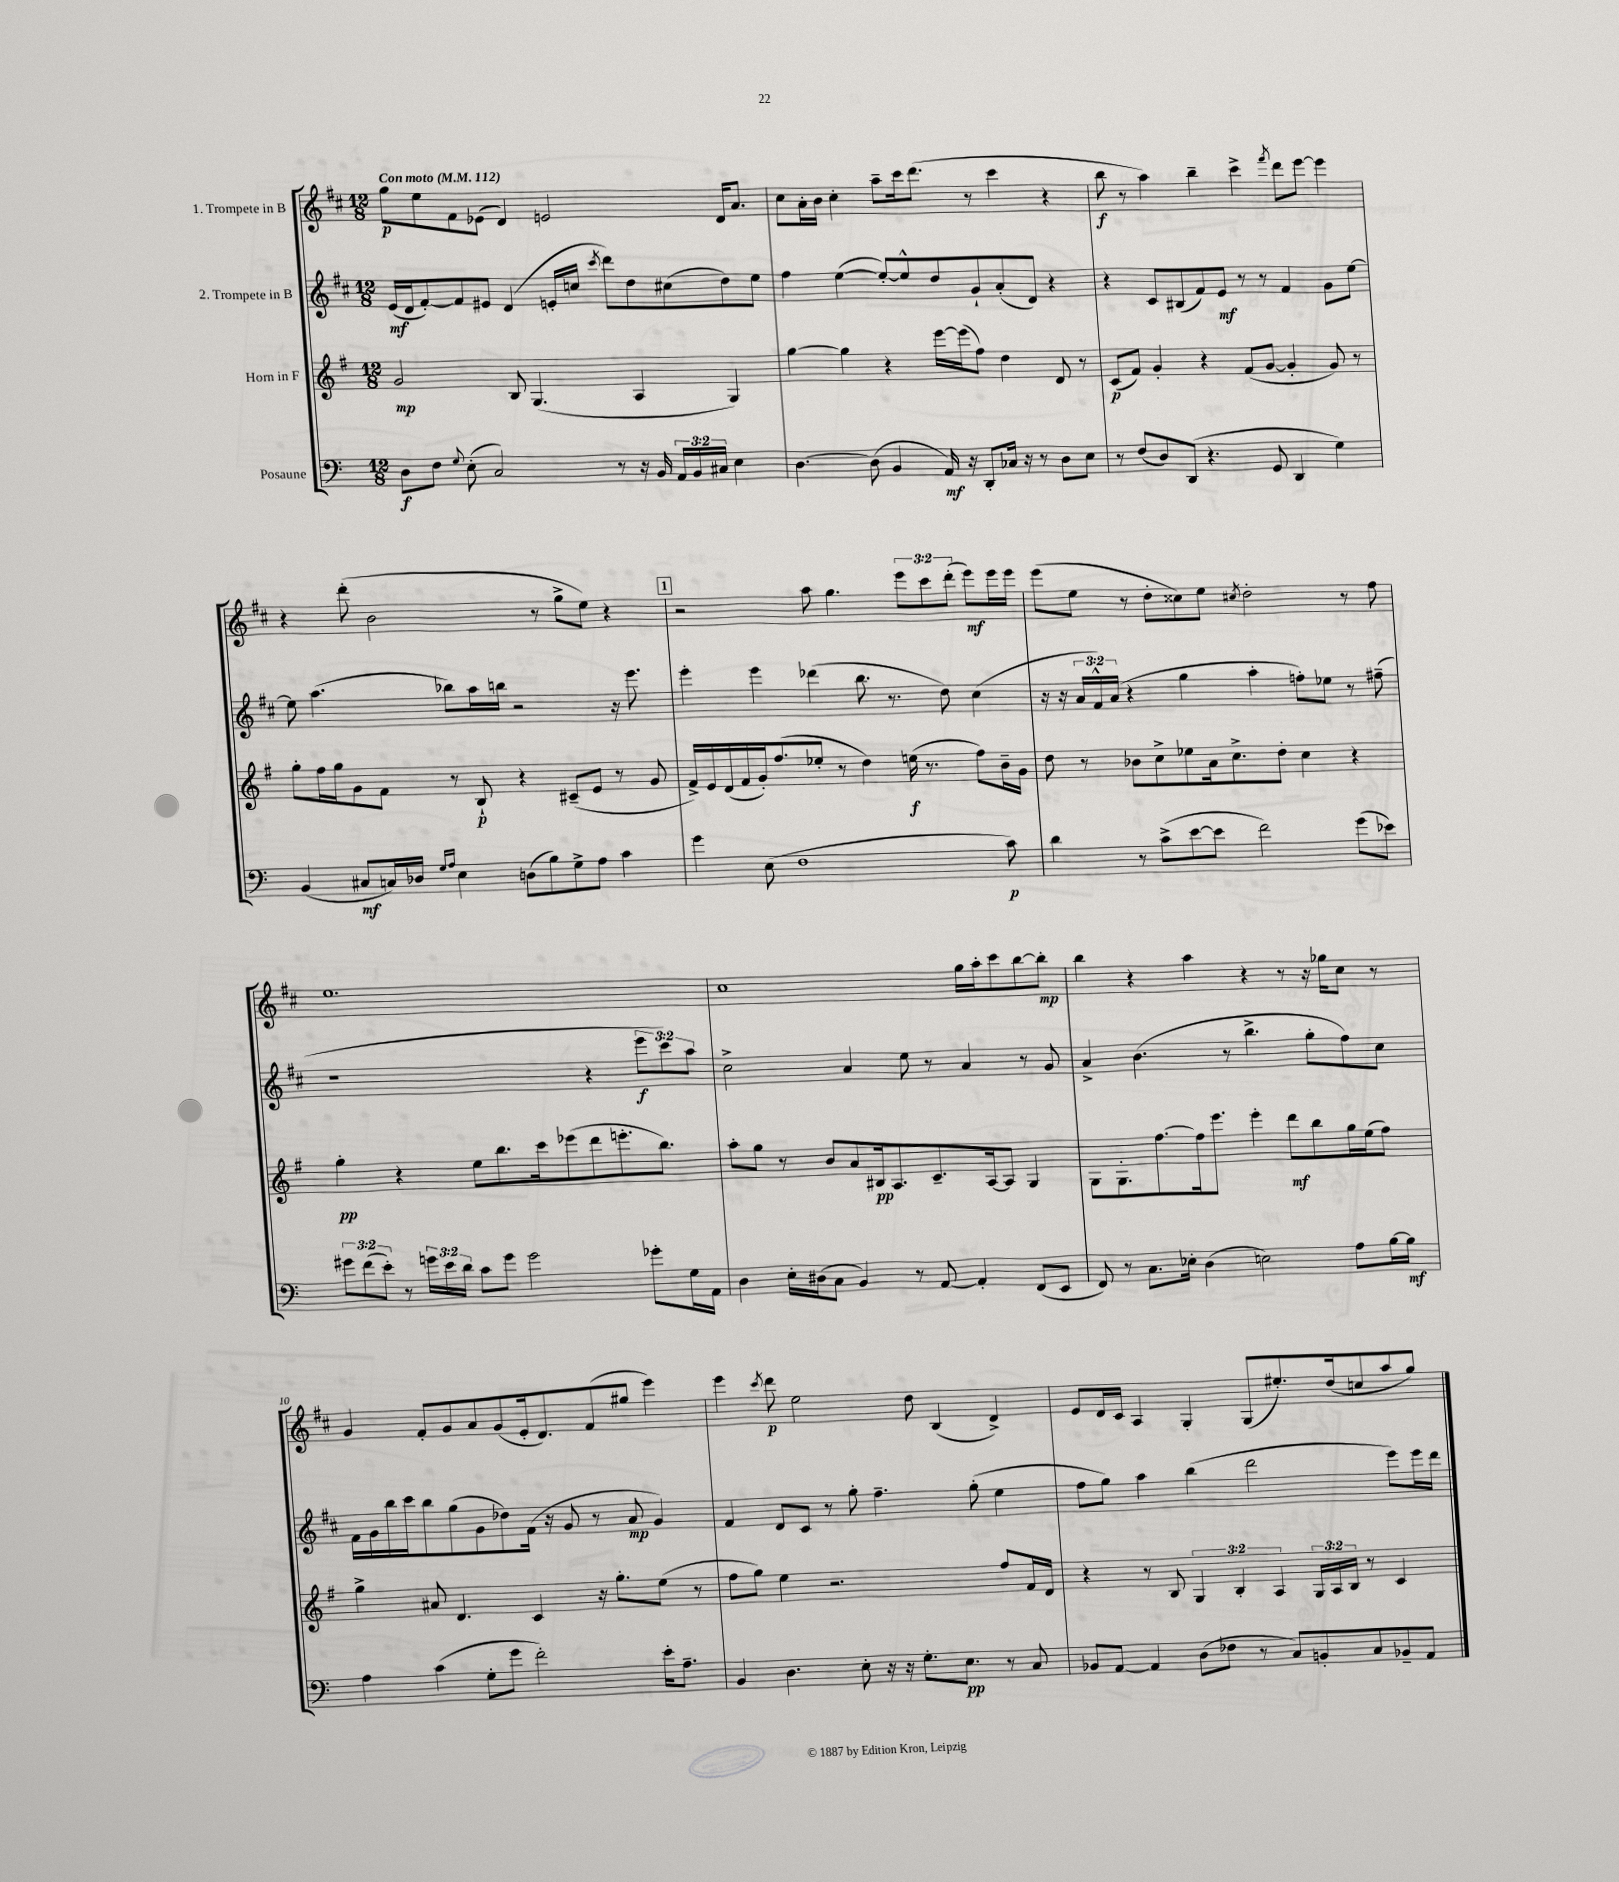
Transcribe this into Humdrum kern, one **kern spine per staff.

**kern	**dynam	**kern	**dynam	**kern	**dynam	**kern	**dynam
*part4	*part4	*part3	*part3	*part2	*part2	*part1	*part1
*staff4	*staff4	*staff3	*staff3	*staff2	*staff2	*staff1	*staff1
*I"Posaune	*	*I"Horn in F	*	*I"2. Trompete in B	*	*I"1. Trompete in B	*
*clefF4	*	*clefG2	*	*clefG2	*	*clefG2	*
*k[]	*	*k[f#]	*	*k[f#c#]	*	*k[f#c#]	*
*M12/8	*	*M12/8	*	*M12/8	*	*M12/8	*
*MM112	*	*MM112	*	*MM112	*	*MM112	*
=1	=1	=1	=1	=1	=1	=1	=1
!	!	!	!	!	!	!LO:TX:a:B:t=Con moto	!
8D\L	f	2g/	mp	(16e/LL	mf	8gg\L	p
.	.	.	.	16d/J	.	.	.
8F\J	.	.	.	[8f#'/)	.	8ee\	.
8qqG/	.	.	.	.	.	.	.
(8E'\	.	.	.	8f#/]	.	8f#\	.
2C/)	.	.	.	8e#X/J	.	(8e-X\J	.
.	.	8B/	.	(4d/	.	4d/)	.
.	.	(4.G/	.	.	.	.	.
.	.	.	.	16en'/LL	.	2en/	.
.	.	.	.	16ccn/JJ	.	.	.
.	.	.	.	8qccc#/	.	.	.
8r	.	.	.	8ddd\L)	.	.	.
16r	.	4A/	.	8dd\	.	.	.
16BB/	.	.	.	.	.	.	.
24AA/LL	.	.	.	(8cc#X\	.	.	.
24BB/	.	.	.	.	.	.	.
24C#X/JJ	.	.	.	.	.	.	.
4E\	.	4G/)	.	8dd\)	.	16d/KL	.
.	.	.	.	.	.	8.a/J	.
.	.	.	.	8ee\J	.	.	.
=2	=2	=2	=2	=2	=2	=2	=2
[4.D\	.	[4gg\	.	4ff#\	.	8cc#\L	.
.	.	.	.	.	.	16a'\L	.
.	.	.	.	.	.	16b\JJ	.
.	.	4gg\]	.	([4ee\	.	4cc#'\	.
(8D\]	.	.	.	.	.	.	.
4BB/	.	4r	.	8ee'/L_)	.	8aa~\L	.
.	.	.	.	8ee^^/]	.	16ccc#\k	.
.	.	.	.	.	.	(8.ddd\J	.
16AA/)	mf	[16eee\LL	.	8dd/	.	.	.
16r	.	(16eee\J]	.	.	.	.	.
8DD'/L	.	8ff#\J)	.	8g`/	.	8r	.
16C-X/Jk	.	4dd\	.	(8a'/	.	4ccc#\	.
16r	.	.	.	.	.	.	.
8r	.	.	.	8d/J)	.	.	.
8D\L	.	8d/	.	4r	.	4r	.
8E\J	.	8r	.	.	.	.	.
=3	=3	=3	=3	=3	=3	=3	=3
8r	.	(8c/L	p	4r	.	8bb\	f
(8F/L	.	8f#/J)	.	.	.	8r	.
8D/)	.	4g'/	.	8c#/L	.	4aa\)	.
(8DD/J	.	.	.	(8B#X/	.	.	.
4.r	.	4r	.	8f#/)	.	4bb~\	.
.	.	.	.	8e/J	mf	.	.
.	.	(8f#/L	.	8r	.	4ccc#^\	.
8GG/	.	[8g/J	.	8r	.	.	.
.	.	.	.	.	.	8qfff#/	.
4DD/	.	4g'/]	.	4f#/	.	8ddd\L	.
.	.	.	.	.	.	[8eee\J	.
4G\)	.	8g/)	.	8g\L	.	4eee\]	.
.	.	8r	.	[8ee\J	.	.	.
!!LO:LB:g=z
=4	=4	=4	=4	=4	=4	=4	=4
(4BB/	.	8gg'\L	.	8ee\]	.	4r	.
.	.	16ff#\L	.	(4.aa\	.	.	.
.	.	16gg\J	.	.	.	.	.
8C#X/L	mf	8g\	.	.	.	(8ddd'\	.
16Cn/L)	.	8f#\J	.	.	.	2b\	.
16D-X/JJ	.	.	.	.	.	.	.
16qqG/LL	.	.	.	.	.	.	.
16qqA/JJ	.	.	.	.	.	.	.
4E\	.	8r	.	8bb-X\L)	.	.	.
.	.	8B`/	p	16aa\L	.	.	.
.	.	.	.	16bbn\JJ	.	.	.
(8Dn\L	.	4r	.	2r	.	.	.
8B\)	.	.	.	.	.	8r	.
8G^\	.	(8c#X~/L	.	.	.	8gg^\L	.
8A\J	.	8e/J	.	.	.	8ee\J)	.
4c\	.	8r	.	16r	.	4r	.
.	.	.	.	8.eee\	.	.	.
.	.	8g/	.	.	.	.	.
!!LO:REH:place=s1:t=1
=5	=5	=5	=5	=5	=5	=5	=5
4g\	.	16f#^/LL)	.	4eee'\	.	2r	.
.	.	16e/	.	.	.	.	.
.	.	(16d/	.	.	.	.	.
.	.	16f#/	.	.	.	.	.
(8E\	.	16g'/J)	.	4eee\	.	.	.
.	.	(8.ff#/	.	.	.	.	.
1F	.	.	.	.	.	.	.
.	.	8ee-X'/J	.	(4ddd-X\	.	8aa\	.
.	.	8r	.	.	.	4.gg\	.
.	.	4dd\)	.	8.bb\	.	.	.
.	.	.	.	8.r	.	.	.
.	.	(16een\	f	.	.	12eee\L	.
.	.	8.r	.	.	.	.	.
.	.	.	.	.	.	12ccc#\	.
.	.	.	.	8dd\)	.	.	.
.	.	.	.	.	.	(12ddd'\J	.
.	.	8ff#\L)	.	(4cc#\	.	8eee\L)	mf
8c\)	p	16b~\L	.	.	.	16eee\L	.
.	.	16g\JJ	.	.	.	16eee\JJ	.
=6	=6	=6	=6	=6	=6	=6	=6
4d\	.	8dd\	.	16r	.	(8eee\L	.
.	.	.	.	16r	.	.	.
.	.	8r	.	24a/LL	.	8ee\J	.
.	.	.	.	24f#^^/)	.	.	.
.	.	.	.	(24a/JJ	.	.	.
8r	.	8b-X\L	.	4r	.	8r	.
(8c^\L	.	8cc^\	.	.	.	8dd'\L	.
[8e\	.	8ee-X\	.	4gg\	.	8cc##X\)	.
8e\J]	.	16a\k	.	.	.	8ee\J	.
.	.	8.cc^\	.	.	.	.	.
.	.	.	.	.	.	8qcc#X/	.
2f\)	.	.	.	4aa'\	.	2dd'\	.
.	.	8dd'\J	.	.	.	.	.
.	.	4cc\	.	8ffn'\L)	.	.	.
.	.	.	.	8ee-X\J	.	.	.
(8g\L	.	4r	.	8r	.	8r	.
8e-X\J)	.	.	.	(8ff#X~\	.	8ff#\	.
!!LO:LB:g=z
=7	=7	=7	=7	=7	=7	=7	=7
12g#X\L	.	4gg'\	pp	1r	.	1.ee	.
(12f\	.	.	.	.	.	.	.
12e'\J)	.	.	.	.	.	.	.
8r	.	4r	.	.	.	.	.
24gn\LL	.	.	.	.	.	.	.
24e\	.	.	.	.	.	.	.
24d\JJ	.	.	.	.	.	.	.
8c\L	.	8ee\L	.	.	.	.	.
8g\J	.	8.bb\	.	.	.	.	.
2g\	.	.	.	.	.	.	.
.	.	16ccc\k	.	.	.	.	.
.	.	(8eee-X\	.	.	.	.	.
.	.	8ddd\	.	4r	.	.	.
.	.	8.eeen'\	.	.	.	.	.
8g-X'\L	.	.	.	12eee\L	f	.	.
.	.	8.bb\J)	.	.	.	.	.
.	.	.	.	12ccc#\)	.	.	.
16G\L	.	.	.	.	.	.	.
.	.	.	.	12aa\J	.	.	.
16AA\JJ	.	.	.	.	.	.	.
=8	=8	=8	=8	=8	=8	=8	=8
4D\	.	8aa'\L	.	2cc#^\	.	1cc#	.
.	.	8gg\J	.	.	.	.	.
16E'\LL	.	8r	.	.	.	.	.
(16D#X\J	.	.	.	.	.	.	.
8C\J	.	8b/L	.	.	.	.	.
4BB/)	.	8a/	.	4a/	.	.	.
.	.	16B#X/k	pp	.	.	.	.
.	.	8.A/	.	.	.	.	.
8r	.	.	.	8ee\	.	.	.
[8AA/	.	8.c~/	.	8r	.	.	.
4AA'/]	.	.	.	4a/	.	16gg\LL	.
.	.	[16A/k	.	.	.	16aa'\J	.
.	.	8A/J]	.	.	.	8ccc#\	.
(8FF/L	.	4G/	.	8r	.	[8bb\	.
8EE/J	.	.	.	8g/	.	8bb'\J]	mp
=9	=9	=9	=9	=9	=9	=9	=9
8FF/)	.	8G\L	.	4a^/	.	4bb\	.
8r	.	8.G'\	.	.	.	.	.
8.C\L	.	.	.	(4.b\	.	4r	.
.	.	[8.ff#\	.	.	.	.	.
16E-X'\Jk	.	.	.	.	.	.	.
(4D\	.	16ff#\k]	.	.	.	4aa\	.
.	.	8.eee\J	.	.	.	.	.
.	.	.	.	8r	.	.	.
2En\)	.	4eee'\	.	4.bb^\	.	4r	.
.	.	8ddd\L	mf	.	.	8r	.
.	.	8bb\	.	8gg'\L	.	16r	.
.	.	.	.	.	.	16gg-X\KL	.
8A\L	.	16gg\L	.	8ff#\)	.	8cc#\J	.
.	.	(16ee\J	.	.	.	.	.
[16B\L	.	8ff#\J)	.	8cc#\J	.	8r	.
16B\JJ]	mf	.	.	.	.	.	.
!!LO:LB:g=z
=10	=10	=10	=10	=10	=10	=10	=10
4A\	.	4gg^\	.	16f#\LL	.	4g/	.
.	.	.	.	16g\	.	.	.
.	.	.	.	16bb\	.	.	.
.	.	.	.	16ccc#\J	.	.	.
(4c\	.	8a#X/	.	8bb\	.	8f#'/L	.
.	.	4.d/	.	(8gg\	.	8g/	.
8G'\L	.	.	.	8g\	.	8a/	.
8g\J	.	.	.	8dd-X\)	.	(8g/	.
2f'\)	.	4c/	.	(16f#\Jk	.	16e'/k	.
.	.	.	.	16r	.	8.d/)	.
.	.	.	.	8g/	.	.	.
.	.	16r	.	8r	.	(8f#/	.
.	.	8.gg'\L	.	.	.	.	.
.	.	.	.	8a/	mp	8gg#X/J	.
16e'\KL	.	(8ee\J	.	4g/)	.	4eee\)	.
8.A~\J	.	.	.	.	.	.	.
.	.	8r	.	.	.	.	.
=11	=11	=11	=11	=11	=11	=11	=11
4BB/	.	8ff#\L	.	4f#/	.	4eee\	.
.	.	8gg\J)	.	.	.	.	.
.	.	.	.	.	.	8qccc#/	.
4.D\	.	4ee\	.	8d/L	.	8ddd\	p
.	.	.	.	8c#/J	.	2ee\	.
.	.	2.r	.	8r	.	.	.
8E'\	.	.	.	8gg'\	.	.	.
16r	.	.	.	4.ff#~\	.	.	.
16r	.	.	.	.	.	.	.
8.G'\L	.	.	.	.	.	8dd\	.
.	.	.	.	.	.	(4B/	.
8.E\J	pp	.	.	.	.	.	.
.	.	.	.	(8gg'\	.	.	.
8r	.	8ff#/L	.	4ee\	.	4d^/)	.
8C/	.	16f#/L	.	.	.	.	.
.	.	16d/JJ	.	.	.	.	.
=12	=12	=12	=12	=12	=12	=12	=12
8BB-X/L	.	4r	.	8ff#\L	.	8e/L	.
[8AA/J	.	.	.	8gg\J)	.	16d/L	.
.	.	.	.	.	.	16c#/JJ	.
4AA/]	.	8r	.	4aa\	.	4A/	.
.	.	8B/	.	.	.	.	.
(8D\L	.	6G/	.	(4bb\	.	4G'/	.
8F-X\J	.	.	.	.	.	.	.
.	.	6B'/	.	.	.	.	.
8r	.	.	.	2ddd\	.	(8G/L	.
.	.	6A/	.	.	.	.	.
8C/L)	.	.	.	.	.	8.ee#X'/)	.
8BBn'/	.	24G/LL	.	.	.	.	.
.	.	24A/	.	.	.	.	.
.	.	.	.	.	.	(16dd/k	.
.	.	24B/JJ	.	.	.	.	.
8C/	.	8r	.	.	.	8ccn/	.
8BB-X~/	.	4c/	.	8eee\L)	.	8aa/	.
8AA/J	.	.	.	16eee\L	.	8gg/J)	.
.	.	.	.	16ddd\JJ	.	.	.
==	==	==	==	==	==	==	==
*-	*-	*-	*-	*-	*-	*-	*-
